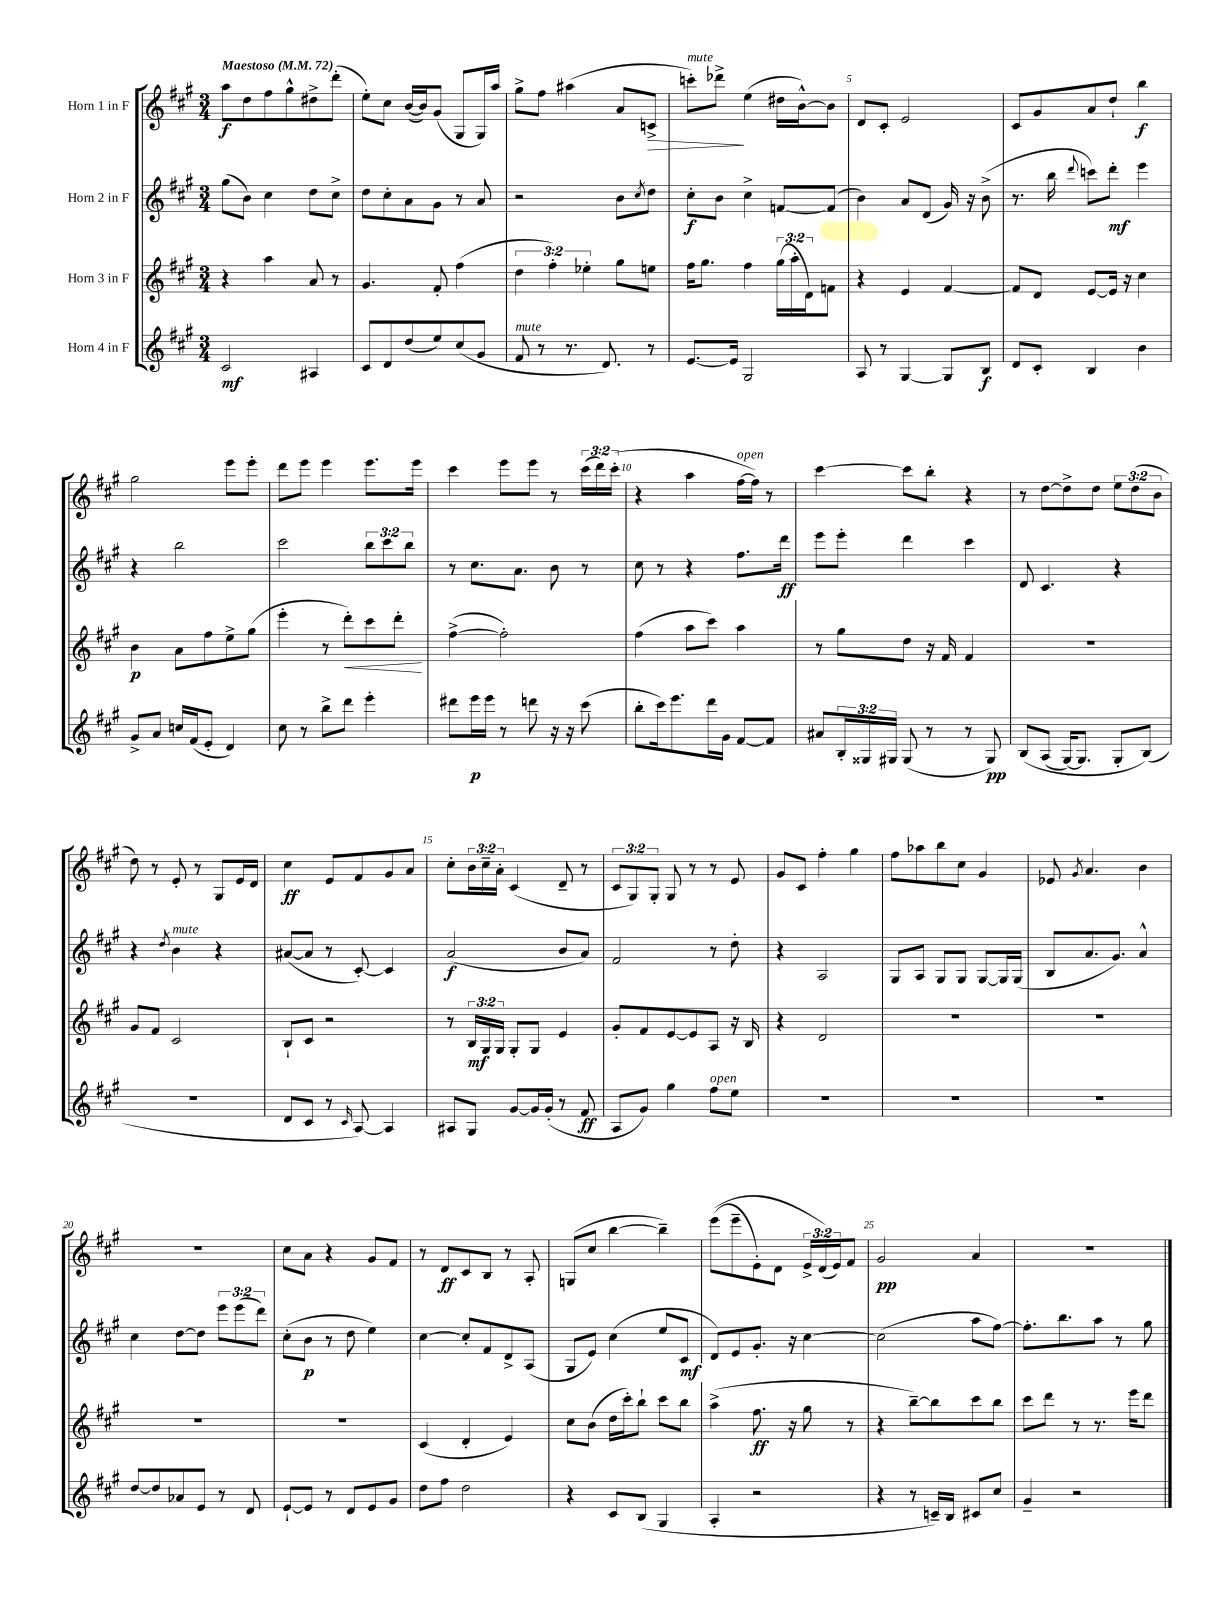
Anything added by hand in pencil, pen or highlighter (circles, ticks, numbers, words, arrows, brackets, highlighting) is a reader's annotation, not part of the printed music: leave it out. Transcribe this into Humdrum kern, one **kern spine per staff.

**kern	**kern	**kern	**kern
*staff4	*staff3	*staff2	*staff1
*clefG2	*clefG2	*clefG2	*clefG2
*k[f#c#g#]	*k[f#c#g#]	*k[f#c#g#]	*k[f#c#g#]
*M3/4	*M3/4	*M3/4	*M3/4
*MM72	*MM72	*MM72	*MM72
2c#	4r	(8gg#	8aa
.	.	8b)	8dd
.	4aa	4cc#	8ff#
.	.	.	8gg#^^
4A#	8a	8dd	8dd#^
.	8r	8cc#^	(8ddd'
=	=	=	=
8c#	4.g#	8dd	8ee')
8d	.	8cc#'	8cc#
(8dd	.	8a	([16b
.	.	.	16b])
8ee)	8f#'	8g#	(8g#
(8cc#	(4ff#	8r	8G#
8g#	.	8a	16G#)
.	.	.	16aa
=	=	=	=
8f#	6dd	2r	8gg#^
8r	.	.	8ff#
.	6ff#')	.	.
8.r	.	.	(4aa#
.	6ee-'	.	.
8.d)	.	.	.
.	8gg#	8b	8a
.	.	8qcc#	.
8r	8ee	8dd	8c^
=	=	=	=
[8.e	16ff#	8cc#'	8ccc')
.	8.gg#	.	.
.	.	8b	8ddd-^
16e]	.	.	.
2G#	4ff#	4cc#^	(4ee
.	(24gg#	[8f	16dd#
.	24aa'	.	.
.	.	.	[16b^^)
.	24d)	.	.
.	8f	(8f]	8b]
=	=	=	=
8A	4r	4b)	8d
8r	.	.	8c#'
[4G#	4e	8a	2e
.	.	(8d	.
8G#]	[4f#	16g#)	.
.	.	16r	.
8B	.	(8b^	.
=	=	=	=
8d	8f#]	8.r	8c#
8c#'	8d	.	8g#
.	.	16bb	.
.	.	8qqddd	.
4B	[8e	8ccc)	8a
.	16e]	8ddd'	8dd`
.	16r	.	.
4b	4cc#	4eee	4bb
=	=	=	=
8g#^	4b	4r	2gg#
8a	.	.	.
16cc	8a	2bb	.
(16f#	.	.	.
8e'	8ff#	.	.
4d)	8ee^	.	8eee
.	(8gg#	.	8eee'
=	=	=	=
8cc#	4eee'	2ccc#	8ddd
8r	.	.	8eee
8bb^	8r	.	4eee
8ddd	8ddd')	.	.
4eee'	8ccc#	12bb	8.eee
.	.	12ccc#	.
.	8ddd'	.	.
.	.	12bb	.
.	.	.	16eee
=	=	=	=
8ddd#	([4ff#^	8r	4ccc#
16eee	.	8.cc#	.
16eee	.	.	.
8r	2ff#'])	.	8eee
.	.	8.a	.
8ddd	.	.	8eee
16r	.	8b	8r
16r	.	.	.
(8ccc#	.	8r	(24ccc#
.	.	.	24ddd)
.	.	.	(24ccc#'
=	=	=	=
8bb'	(4ff#	8cc#	4r
16ccc#)	.	8r	.
8.eee	.	.	.
.	8aa	4r	4aa
16ddd	8ccc#)	.	.
16g#	.	.	.
[8f#	4aa	8.ff#	[16ff#
.	.	.	16ff#])
8f#]	.	.	8r
.	.	16ddd	.
=	=	=	=
8a#	8r	8eee	[4ccc#
24B'	8gg#	8eee'	.
24G##	.	.	.
24G#	.	.	.
(8G#	8dd	4ddd	8ccc#]
8r	16r	.	8bb'
.	16f#	.	.
8r	4f#	4ccc#	4r
8G#)	.	.	.
=	=	=	=
&(8B	2.r	8d	8r
(8A	.	4.c#	[8dd
[16G#)	.	.	8dd^]
8.G#]	.	.	.
.	.	.	8dd
8G#'	.	4r	12ee
.	.	.	(12dd
(8B&)	.	.	.
.	.	.	12b
=	=	=	=
2.r	8g#	4r	8dd)
.	8f#	.	8r
.	.	8qdd	.
.	2c#	4b	8e'
.	.	.	8r
.	.	4r	8G#
.	.	.	16e
.	.	.	16d
=	=	=	=
8d	8B`	([8a#	4cc#
8c#	8c#	8a#]	.
8r	2r	8r	8e
16qqc#	.	.	.
[8A)	.	[8c#')	8f#
4A]	.	4c#]	8g#
.	.	.	8a
=	=	=	=
8A#	8r	(2a	8cc#'
8G#	24B	.	24b
.	24G#	.	24cc#~
.	24G#	.	24a'
[8g#	8G#'	.	(4c#
16g#]	8G#	.	.
(16g#'	.	.	.
8r	4e	8b	8d~
8f#	.	8a)	8r
=	=	=	=
8A	8g#'	2f#	12c#
.	.	.	12G#)
8g#)	8f#	.	.
.	.	.	12G#'
4gg#	[8e	.	8G#
.	8e]	.	8r
8ff#	8A	8r	8r
8ee	16r	8dd'	8e
.	16B	.	.
=	=	=	=
2.r	4r	4r	8g#
.	.	.	8c#
.	2d	2A	4ff#'
.	.	.	4gg#
=	=	=	=
2.r	2.r	8G#	8ff#
.	.	8A	8aa-
.	.	8G#	8bb
.	.	8G#	8cc#
.	.	[8G#	4g#
.	.	16G#]	.
.	.	(16G#	.
=	=	=	=
2.r	2.r	8B	8e-
.	.	.	8qg#
.	.	8.a	4.a
.	.	8.g#)	.
.	.	4a^^	4b
=	=	=	=
[8dd	2.r	4cc#	2.r
8dd]	.	.	.
8a-	.	[8dd	.
8e	.	8dd]	.
8r	.	12eee	.
.	.	(12eee	.
8d	.	.	.
.	.	12ddd)	.
=	=	=	=
[8e`	2.r	(8cc#'	8cc#
8e]	.	8b	8a
8r	.	8r	4r
8d	.	8dd	.
8e	.	4ee)	8g#
8g#	.	.	8f#
=	=	=	=
8dd	(4c#	[4cc#	8r
8ff#	.	.	8d
2dd	4d'	8cc#']	8c#
.	.	8f#	8B
.	4e)	8d^	8r
.	.	(8A	8A'
=	=	=	=
4r	8cc#	8G#	(8G
.	(8b	8e)	8cc#
8c#	16dd	(4cc#	[4bb
.	16ccc#')	.	.
(8B	8bb`	.	.
4G#	8ccc#	8ee	4bb~])
.	8bb	8c#	.
=	=	=	=
4A'	(4aa^	8d)	&((8eee
.	.	8e	8eee~
2r	8.ff#	8.g#'	8e')
.	.	.	8d
.	16r	16r	.
.	8gg#	[4cc#	24e^
.	.	.	(24d&)
.	.	.	24e)
.	8r	.	8f#
=	=	=	=
4r	4r	(2cc#]	2g#
8r	[8bb~)	.	.
16c~)	8bb]	.	.
16B	.	.	.
8c#	8ccc#	8aa	4a
8cc#	8bb	[8ff#)	.
=	=	=	=
4g#~	8ccc#	8.ff#']	2.r
.	8ddd	.	.
.	.	8.bb	.
2r	8r	.	.
.	8.r	8aa	.
.	.	8r	.
.	16eee	.	.
.	8ddd	8gg#	.
==	==	==	==
*-	*-	*-	*-
